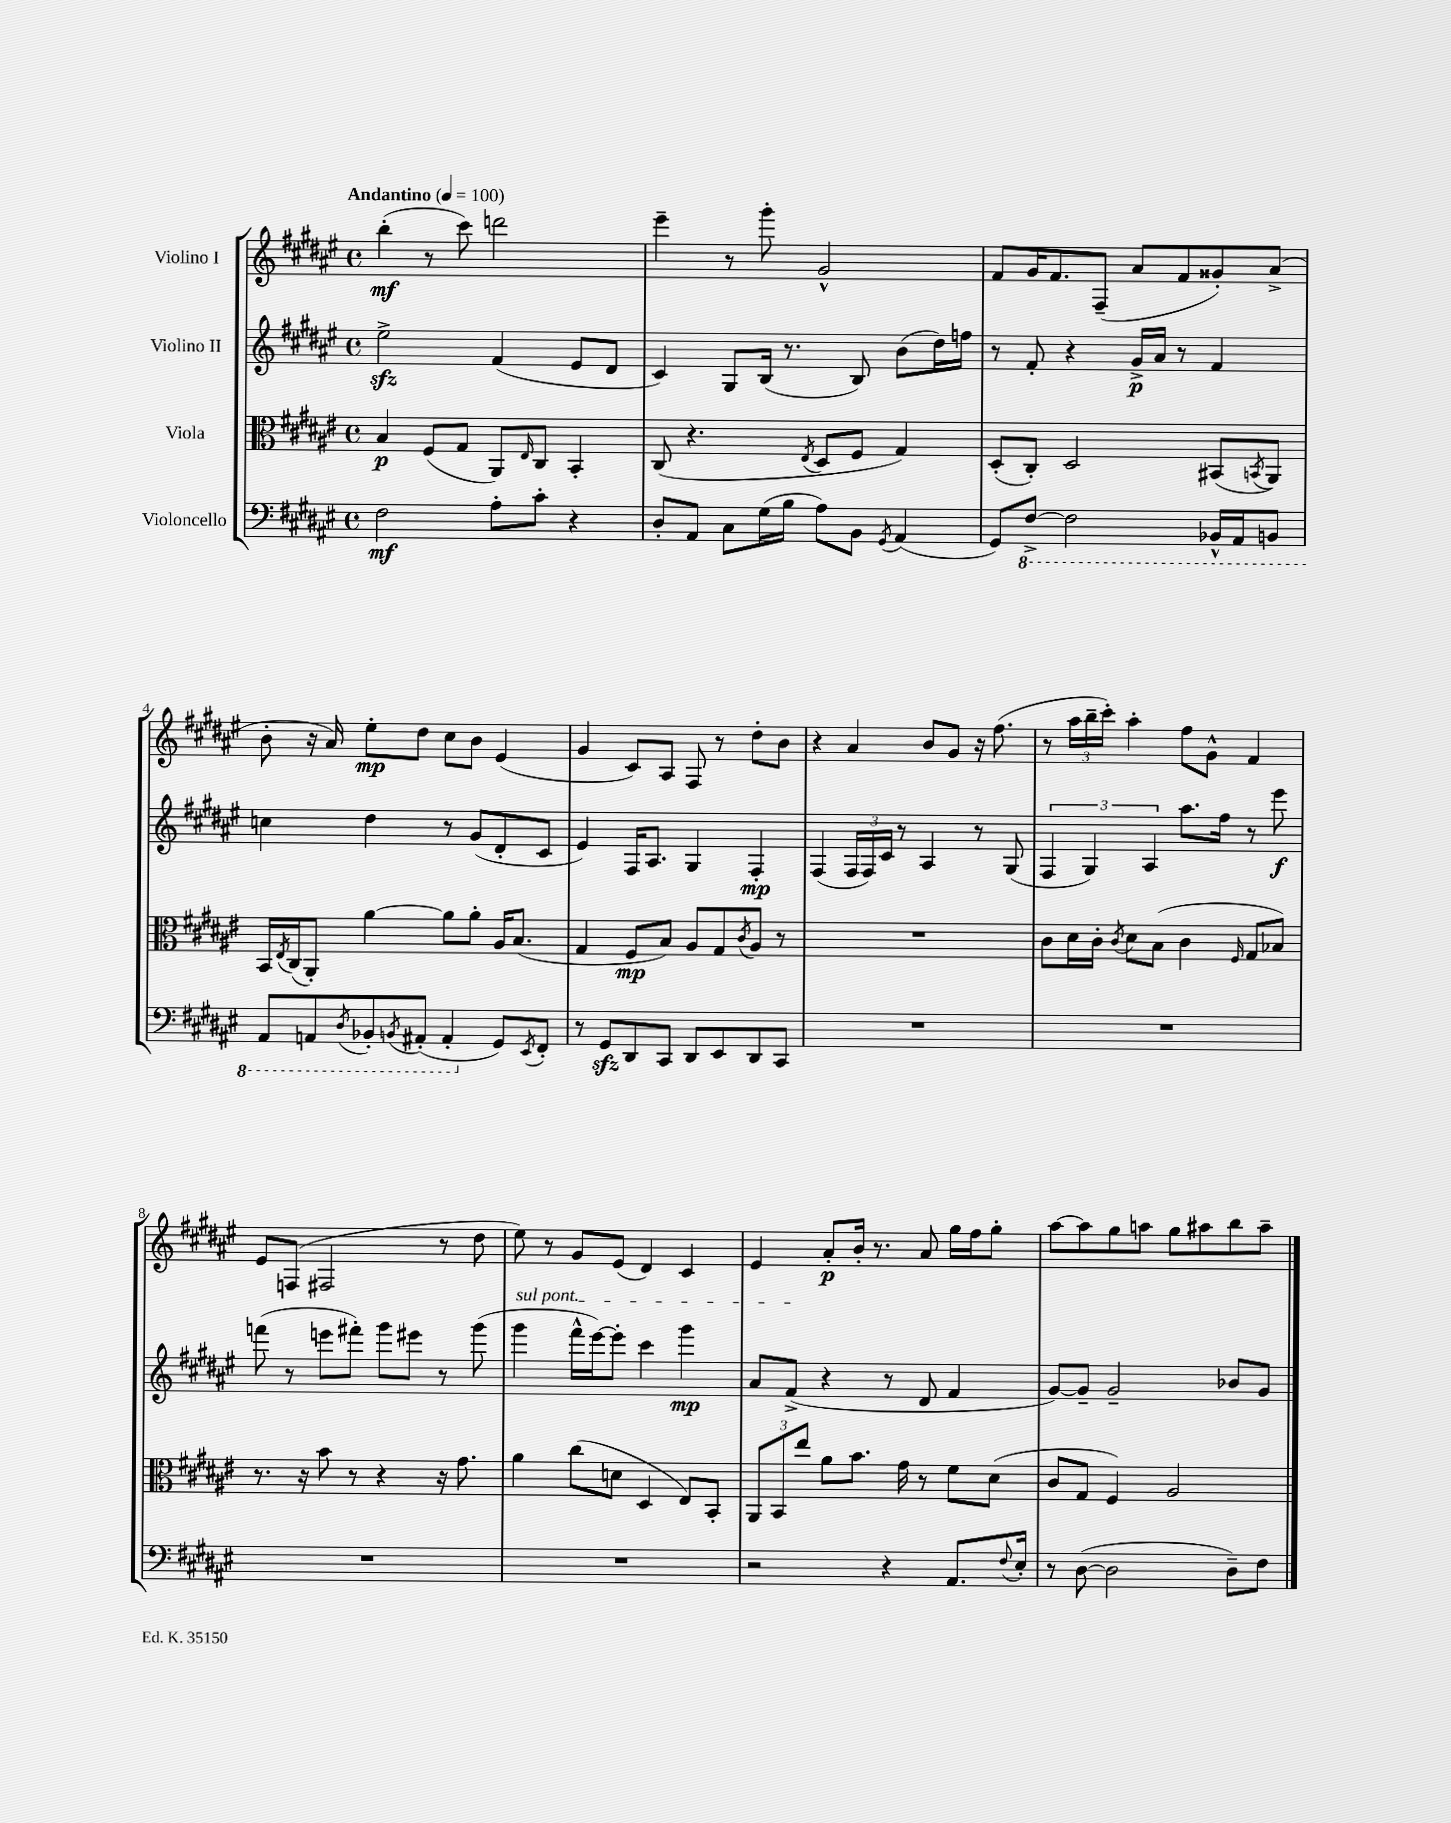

**kern	**kern	**kern	**kern
*staff4	*staff3	*staff2	*staff1
*clefF4	*clefC3	*clefG2	*clefG2
*k[f#c#g#d#a#e#]	*k[f#c#g#d#a#e#]	*k[f#c#g#d#a#e#]	*k[f#c#g#d#a#e#]
*M4/4	*M4/4	*M4/4	*M4/4
*met(c)	*met(c)	*met(c)	*met(c)
*MM100	*MM100	*MM100	*MM100
2F#	4B	2ee#^	(4bb'
.	(8F#	.	8r
.	8G#	.	8ccc#)
8A#'	8AA#)	(4f#	2ddd
.	16qqE#	.	.
8c#'	8C#	.	.
4r	4BB'	8e#	.
.	.	8d#	.
=	=	=	=
8D#'	(8C#	4c#)	4eee#~
8AA#	4.r	.	.
8C#	.	8G#	8r
(16G#	.	(16B	8ggg#'
16B	.	8.r	.
.	8qE#	.	.
8A#)	8D#	.	2g#^^
8BB	8F#	8B)	.
8qGG#	.	.	.
(4AA#	4G#)	(8b	.
.	.	16dd#)	.
.	.	16ff	.
=	=	=	=
8GG#)	(8D#'	8r	8f#
[8FF#^	8C#')	8f#'	16g#
.	.	.	8.f#
2FF#]	2D#	4r	.
.	.	.	(8F#~
.	.	16g#^	8a#
.	.	16a#	.
.	.	8r	8f#
16BBB-^^	(8BB#	4f#	8g##')
16AAA#	.	.	.
.	8qBB	.	.
8BBB	8AA#)	.	(8a#^
=	=	=	=
8AAA#	16BB	4cc	8b'
.	8qE#	.	.
.	(16C#	.	.
8AAA	8AA#')	.	16r
.	.	.	16a#)
8qDD#	.	.	.
8BBB-'	[4a#	4dd#	8ee#'
8qBBB	.	.	.
(8AAA#'	.	.	8dd#
4AAA#'	8a#]	8r	8cc#
.	8a#'	(8g#	8b
8GG#)	16A#	8d#'	(4e#
.	(8.B	.	.
8qEE#	.	.	.
8FF#'	.	8c#	.
=	=	=	=
8r	4G#	4e#)	4g#
8GG#	.	.	.
8DD#	8F#	16F#	8c#)
.	.	8.A#	.
8CC#	8B)	.	8A#
8DD#	8A#	4G#	8F#
8EE#	8G#	.	8r
.	8qc#	.	.
8DD#	8A#	4F#'	8dd#'
8CC#	8r	.	8b
=	=	=	=
1r	1r	(4F#	4r
.	.	24F#	4a#
.	.	24F#)	.
.	.	24c#	.
.	.	8r	.
.	.	4A#	8b
.	.	.	8g#
.	.	8r	16r
.	.	.	(8.ff#
.	.	(8G#	.
=	=	=	=
1r	8c#	6F#	8r
.	16d#	.	24aa#
.	.	6G#)	24bb~
.	16c#'	.	.
.	.	.	24ccc#')
.	8qc#	.	.
.	8d#	.	4aa#'
.	.	6A#	.
.	(8B	.	.
.	4c#	8.aa#	8ff#
.	.	.	8g#^^
.	.	16ff#	.
.	16qqF#	.	.
.	8G#	8r	4f#
.	8B-)	8eee#	.
=	=	=	=
1r	8.r	(8fff	8e#
.	.	8r	(8F
.	16r	.	.
.	8b	8eee	2F#
.	8r	8fff#')	.
.	4r	8ggg#	.
.	.	8eee#	.
.	16r	8r	8r
.	8.g#	.	.
.	.	(8ggg#	8dd#
=	=	=	=
1r	4a#	4ggg#	8ee#)
.	.	.	8r
.	(8cc#	16fff#^^	8g#
.	.	[16eee#)	.
.	8d	8eee#']	(8e#
.	4D#	4ccc#	4d#)
.	8E#)	4ggg#	4c#
.	8BB'	.	.
=	=	=	=
2r	12AA#	8a#	4e#
.	12BB	.	.
.	.	(8f#^	.
.	12ee#	.	.
.	8a#	4r	8a#'
.	8.b	.	16b'
.	.	.	8.r
4r	.	8r	.
.	16g#	.	.
.	8r	8d#	8a#
8.AA#	8f#	4f#	16gg#
.	.	.	16ff#
.	(8d#	.	8gg#'
8qqF#	.	.	.
16E#'	.	.	.
=	=	=	=
8r	8c#	[8g#)	[8aa#
([8D#	8G#	8g#~]	8aa#]
2D#]	4F#)	2g#~	8gg#
.	.	.	8aa
.	2A#	.	8gg#
.	.	.	8aa#
8D#~)	.	8b-	8bb
8F#	.	8g#	8aa#~
==	==	==	==
*-	*-	*-	*-
